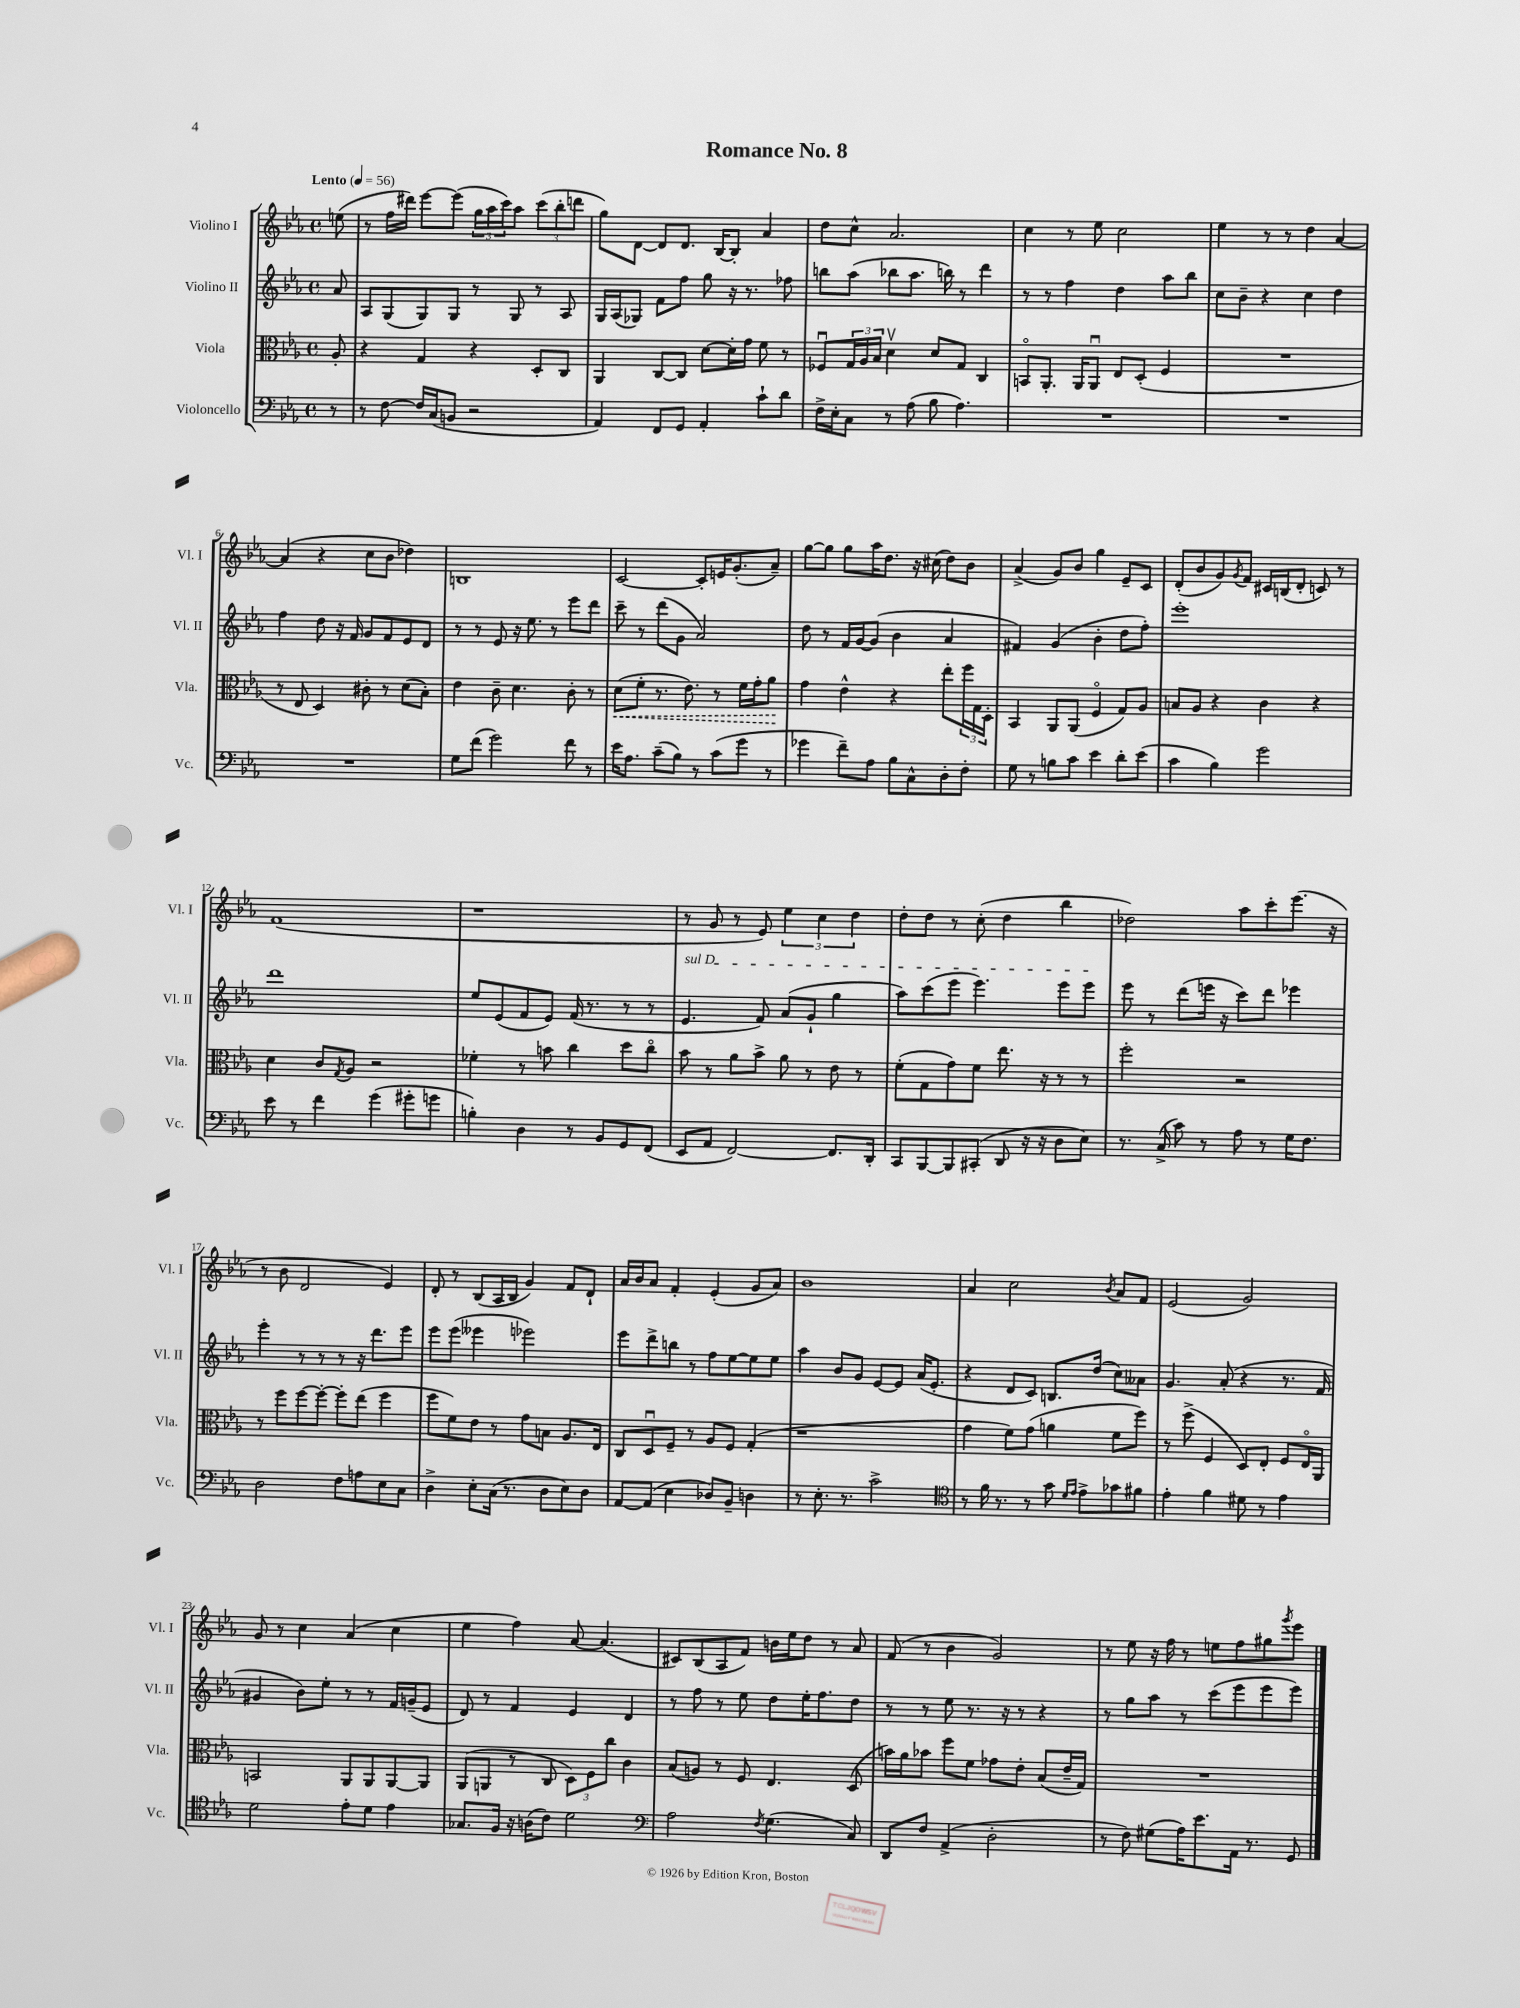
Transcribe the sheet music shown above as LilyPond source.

\header { title = "Romance No. 8" }
<<
\new StaffGroup <<
\new Staff = "s0" \with { instrumentName = "Violino I" shortInstrumentName = "Vl. I" } {
    \clef treble \key ees \major \defaultTimeSignature \time 4/4 \partial 8 \tempo "Lento" 4 = 56
    e''8( |
    r8 f''16 dis'''16) ees'''8~ ees'''8( \tuplet 3/2 { g''16 aes''16 c'''16) } aes''8 \tuplet 3/2 { c'''8( bes''8-. d'''8 } |
    g''8) d'8~ d'8 d'8. bes16~ bes8-. aes'4 |
    d''8 c''8-^ aes'2. |
    c''4 r8 ees''8 c''2 |
    ees''4 r8 r8 d''4 aes'4~ |
    aes'4( r4 c''8 bes'8 des''4) |
    b1 |
    c'2~ c'8-. e'16 g'8.-.( aes'8--) |
    g''8~ g''8 g''8 aes''16 d''8. r16 cis''16( d''8) bes'8 |
    aes'4->( g'8) bes'8 g''4 ees'8-- c'8 |
    d'8-.( bes'8 g'8) \acciaccatura { g'8 } f'8 cis'16 b16( d'8-. c'8) r8 |
    f'1( |
    r1 |
    r8 g'8 r8 ees'8) \tuplet 3/2 { ees''4 c''4 d''4 } |
    d''8-. d''8 r8 c''8-.( d''4 bes''4 |
    des''2) aes''8 c'''8-. ees'''8.( r16 |
    r8 bes'8 d'2 ees'4) |
    d'8-. r8 bes8( aes16 bes16 g'4) f'8 d'8-! |
    aes'16 bes'16 aes'8 f'4-. ees'4-.( g'8 aes'8) |
    bes'1 |
    aes'4 c''2 \acciaccatura { bes'8 } aes'8 f'8 |
    ees'2( g'2) |
    g'8 r8 c''4 aes'4( c''4 |
    ees''4 f''4) aes'8~ aes'4.( |
    cis'8) bes8( aes8 f'8) b'16 ees''16 d''8 r8 aes'8 |
    f'8( r8 bes'4 g'2) |
    r8 ees''8 r16 f''16 r8 e''8 f''8 gis''8 \acciaccatura { g'''8 } ees'''8 \bar "|." |
}
\new Staff = "s1" \with { instrumentName = "Violino II" shortInstrumentName = "Vl. II" } {
    \clef treble \key ees \major \defaultTimeSignature \time 4/4 \partial 8
    aes'8 |
    aes8 g8( g8) g8 r8 g8 r8 aes8 |
    g16 aes16( ges8) f'8 f''8 g''8 r16 r8. fes''8 |
    b''8 aes''8( bes''8 aes''8. b''16) r8 d'''4 |
    r8 r8 f''4 d''4 aes''8 bes''8 |
    c''8 bes'8-- r4 c''4 d''4 |
    f''4 d''8 r16 f'16 g'8 f'8 ees'8 d'8 |
    r8 r8 ees'8 r16 ees''8. r8 ees'''8 d'''8 |
    c'''8-- r8 d'''8( g'8 aes'2) |
    d''8 r8 f'16 g'16~ g'8( bes'4 aes'4 |
    fis'4) g'4( bes'4-. d''8 f''8-.) |
    ees'''1-. |
    d'''1 |
    ees''8 ees'8( f'8 ees'8) f'16( r8. r8 r8 |
    \once \override TextSpanner.bound-details.left.text = \markup { \italic "sul D" } ees'4.\startTextSpan f'8) aes'8( g'8-! g''4 |
    aes''8) c'''8( ees'''8 ees'''4.) ees'''8 ees'''8\stopTextSpan |
    ees'''8 r8 d'''8( e'''16 r16 c'''8) d'''8 ees'''4 |
    ees'''4-. r8 r8 r8 r16 d'''8. ees'''8 |
    ees'''8 ees'''8( eeses'''4 ees'''2) |
    ees'''8 d'''8-> b''8 r8 f''8 ees''8~ ees''8 ees''8 |
    aes''4 bes'8 g'8 ees'8~ ees'8 aes'16( ees'8.-. |
    r4 d'8 c'8) b8. d''16( c''8) aeses'8 |
    g'4. aes'8-.( r4 r8. f'16 |
    gis'4 bes'8) ees''8-. r8 r8 f'16 g'16--( ees'8 |
    d'8) r8 f'4 ees'4 d'4 |
    r8 f''8 r8 ees''8 d''8 ees''16-. f''8. d''8 |
    r8 r8 ees''8 r8. r16 r8 r4 |
    r8 g''8 aes''8 r8 c'''8( ees'''8 ees'''8 ees'''8) \bar "|." |
}
\new Staff = "s2" \with { instrumentName = "Viola" shortInstrumentName = "Vla." } {
    \clef alto \key ees \major \defaultTimeSignature \time 4/4 \partial 8
    aes8-. |
    r4 g4 r4 d8-. c8 |
    aes,4 c8~ c8 d'8~ d'16-. g'16 f'8 r8 |
    fes8\downbow \tuplet 3/2 { g16 aes16 bes16 } d'4\upbow d'8 g8 c4 |
    b,8\flageolet aes,8.-. aes,16 aes,8\downbow ees8 d8-.( f4 |
    R1 |
    r8 ees8 d4) cis'8-. r8 d'8( bes8-.) |
    ees'4 c'8-- d'4. c'8-. r8 |
    \once \override Hairpin.style = #'dashed-line d'8\<( f'8-. r8. ees'8.) r8 f'16 g'16-. aes'8\! |
    g'4 ees'4-^ r4 ees''8-. \tuplet 3/2 { f''16 g16 d16-. } |
    bes,4 aes,8 aes,8( f4\flageolet g8) aes8 |
    b8 aes8 r4 c'4 r4 |
    d'4 c'8 \acciaccatura { g8 } aes8 r2 |
    fes'4-. r8 b'8 c''4 d''8 c''8\flageolet |
    bes'8 r8 aes'8 bes'8-> aes'8 r8 ees'8 r8 |
    f'8-.( g8 g'8) f'8 ees''8. r16 r8 r8 |
    f''2-. r2 |
    r8 f''8 f''8~ f''8~-. f''8-. ees''8( f''4 |
    f''8 f'8) ees'8 r8 g'8 b8 aes8. ees16 |
    c8 d8\downbow f8-- r8 aes8 f8 g4-.( |
    r1 |
    g'4 f'8) g'8( a'4 f'8 f''8) |
    r8 f''8->( f4 d8) ees8-. f8 ees16\flageolet aes,16 |
    b,2 aes,8 aes,8 aes,8~ aes,8 |
    aes,8( a,8 r8 c8 \tuplet 3/2 { d8) f8 c''8 } c'4 |
    bes8( a8) r8 f8 ees4. d8( |
    b'16) aes'16 bes'8 f''8 f'8 ges'8 ees'8-. bes8( ees'16-- g16) |
    R1 \bar "|." |
}
\new Staff = "s3" \with { instrumentName = "Violoncello" shortInstrumentName = "Vc." } {
    \clef bass \key ees \major \defaultTimeSignature \time 4/4 \partial 8
    r8 |
    r8 f8~ f16 c16( b,8 r2 |
    aes,4) f,8 g,8 aes,4-. c'8-! d'8 |
    f16-> ees16-. c8 r8 aes8( bes8 aes4.) |
    R1 |
    R1 |
    R1 |
    g8 f'8( g'2) f'8 r8 |
    ees'16 aes8. c'8--( bes8) r8 c'8( g'8 r8 |
    ges'4 f'8--) aes8 bes8 c8-^ d8-. f8-. |
    g8 r8 b8 c'8 ees'4 d'8-. ees'8( |
    c'4 bes4) g'2 |
    ees'8 r8 f'4 g'4( gis'8-. g'8 |
    b4-.) d4 r8 bes,8 g,8 f,8( |
    ees,8 aes,8 f,2~) f,8. d,16-. |
    c,8 bes,,8~ bes,,8 cis,8-.( d,8 r16 r16 d8 ees8) |
    r8. c16->( c'8) r8 aes8 r8 g16 f8. |
    d2 f8 a8 ees8 c8 |
    d4-> ees8-. c16( r8. d8 ees8) d8 |
    aes,8~ aes,8( ees4 des8) bes,8-- d4 |
    r8 ees8.-. r8. c'2-> |
    \clef tenor r8 f'16 r8. r8 g'8 \grace { d'16 ees'16 } ees'8-> ges'8 fis'8 |
    ees'4-. f'4 dis'8 r8 ees'4 |
    d'2 ees'8-. d'8 ees'4 |
    ges8. f16 r16 a16( c'8) d'2 |
    \clef bass aes2 \acciaccatura { f8 } g4.( c8) |
    d,8 f8 aes,4->( d2-. |
    r8 f8) gis8( aes16) ees'8. aes,16 r8. g,8 \bar "|." |
}
>>
>>
